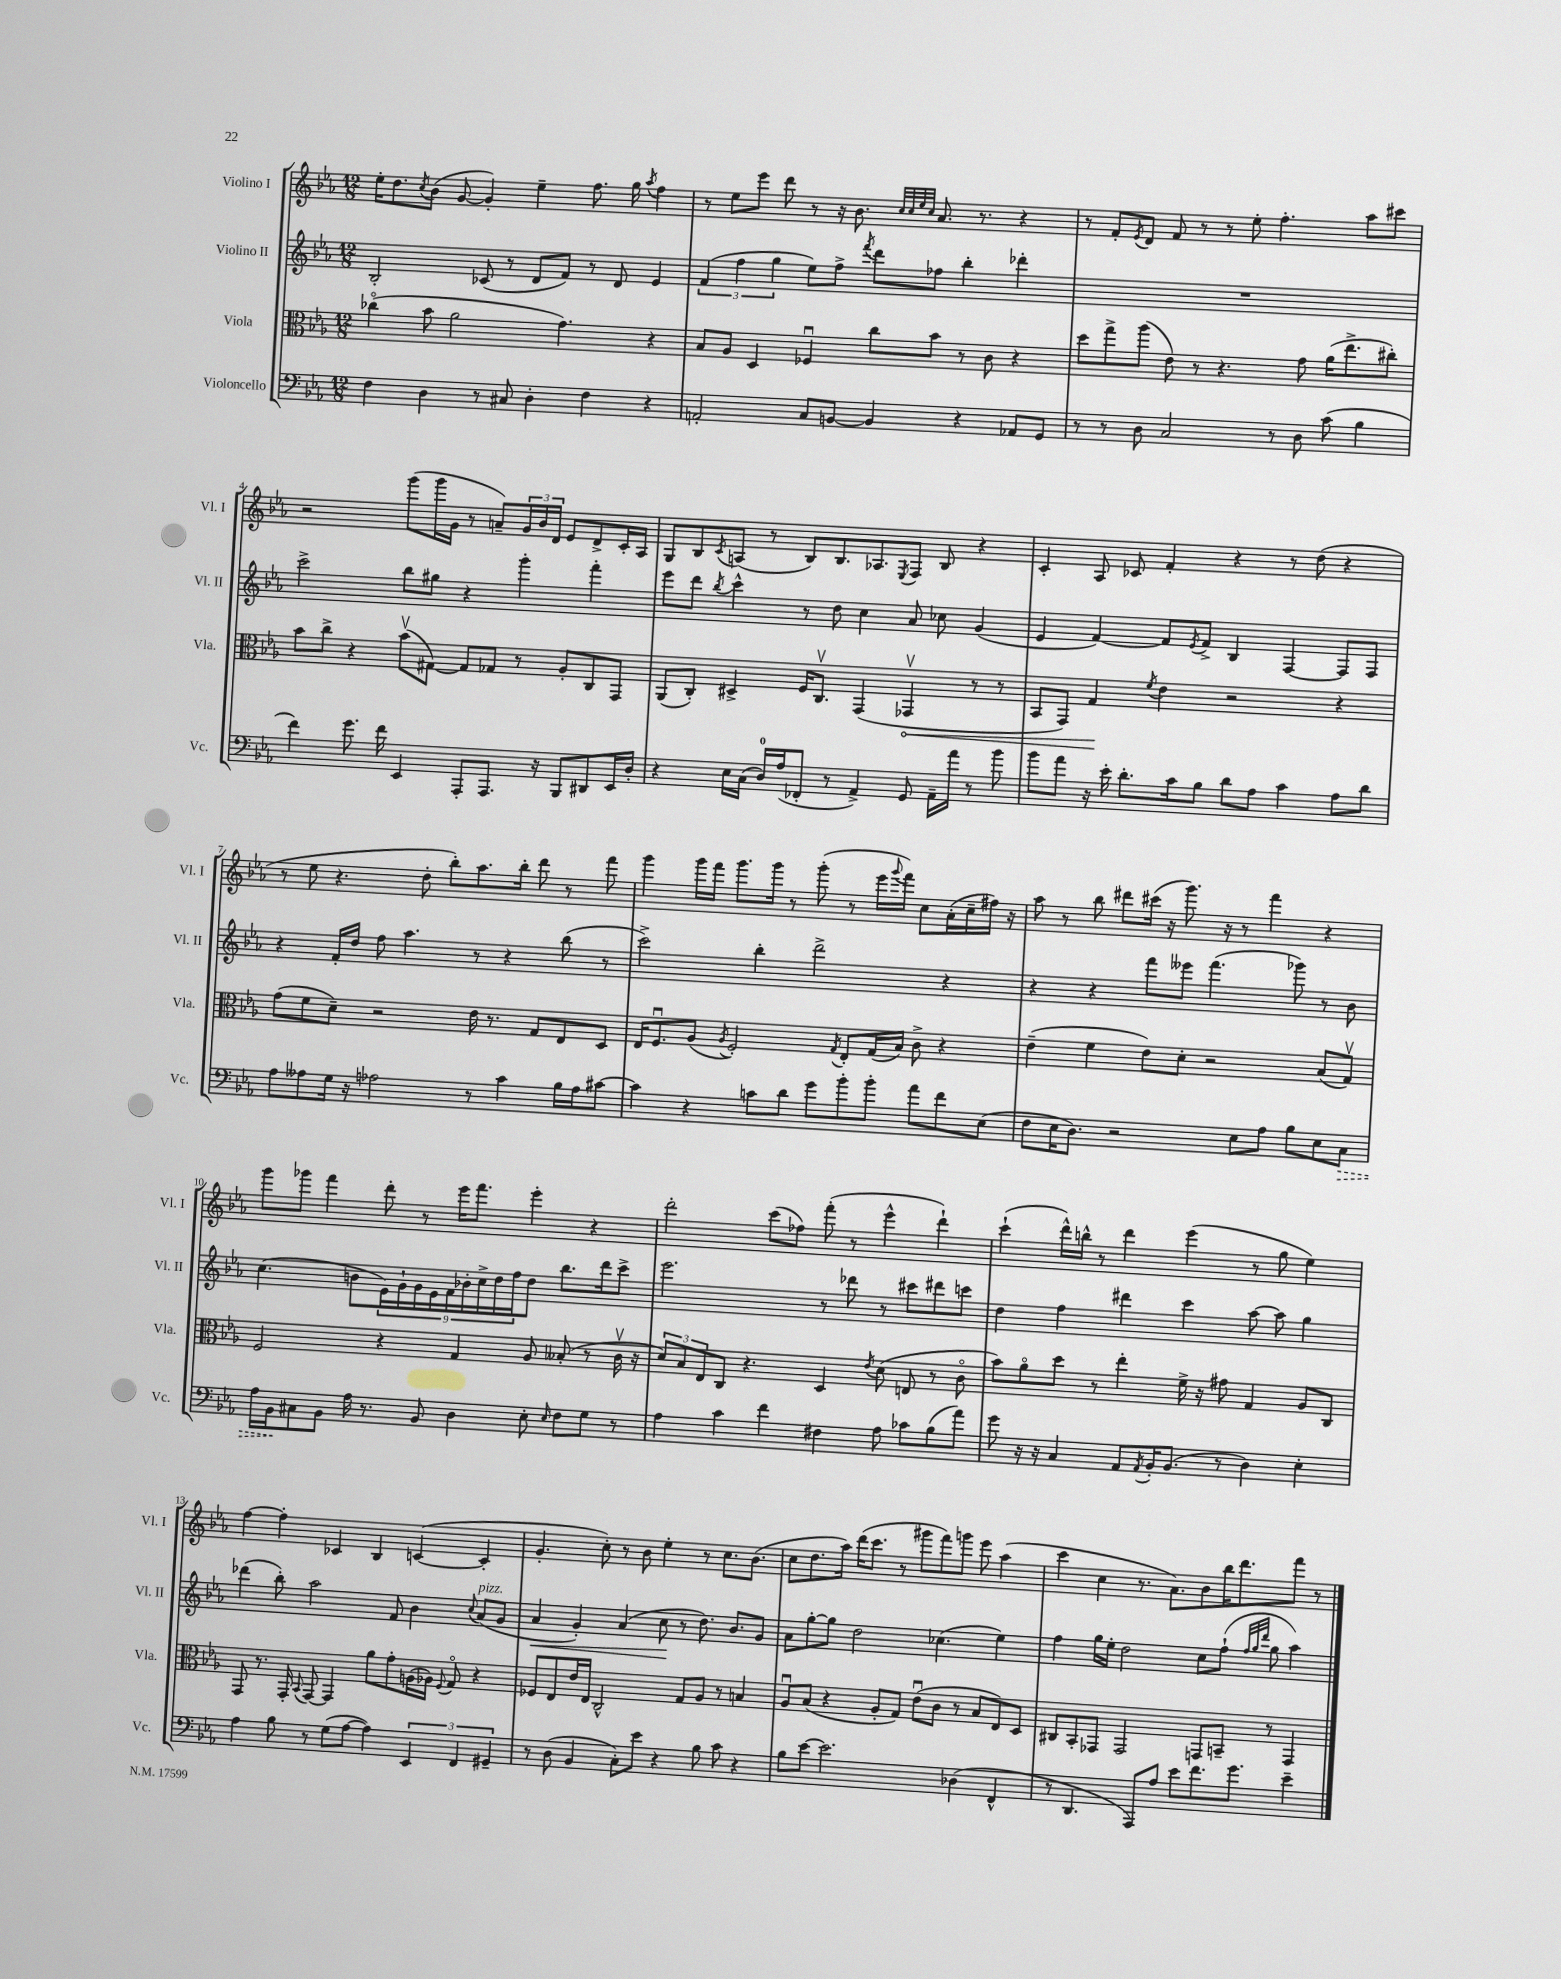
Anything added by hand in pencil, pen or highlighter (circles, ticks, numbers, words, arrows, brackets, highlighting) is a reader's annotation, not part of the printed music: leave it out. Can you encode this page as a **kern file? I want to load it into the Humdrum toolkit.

**kern	**kern	**kern	**kern
*staff4	*staff3	*staff2	*staff1
*clefF4	*clefC3	*clefG2	*clefG2
*k[b-e-a-]	*k[b-e-a-]	*k[b-e-a-]	*k[b-e-a-]
*M12/8	*M12/8	*M12/8	*M12/8
4F\	(4cc-o\	2B-'/	16ee-'\LK
.	.	.	8.dd\
.	.	.	8qcc/
4D\	8b-\	.	(8b-\J
.	2a-\	.	[8g/
8r	.	(8c-/	4g'/])
8C#/	.	8r	.
4D'\	.	8d/L	4ee-~\
.	4.g\)	8f/J)	.
4F\	.	8r	8.ff\
.	.	8d/	.
.	.	.	16gg\
.	.	.	8qaa-/
4r	4r	4e-/	4ff\
=	=	=	=
2AA'/	8B-/L	(6f/	8r
.	8A-/J	.	8ee-\L
.	.	6ff\	.
.	4D/	.	8eee-\J
.	.	6gg\	.
.	.	.	8ddd\
8C/L	4F-u/	8ee-\L)	8r
[8BB/J	.	8ff^\J	16r
.	.	.	8.b-\
.	.	8qfff/	.
4BB/]	8cc\L	8ddd\L	.
.	.	.	32qqcc/LLL
.	.	.	32qqcc/
.	.	.	32qqee-/
.	.	.	32qqcc/JJJ
.	8b-\J	8ff-\J	8.a-/
4r	8r	4bb-'\	.
.	.	.	8.r
.	8c\	.	.
8AA-/L	4r	4ddd-'\	4r
8GG/J	.	.	.
=	=	=	=
8r	8dd\L	1.r	8r
8r	8gg^\	.	8f'/L
.	.	.	8qe-/
8D\	(8aa-\J	.	8d/J
2C/	8e-\)	.	8f/
.	8r	.	8r
.	4.r	.	8r
.	.	.	8ee-'\
8r	.	.	4.ff'\
8D\	8g\	.	.
(8c\	(16a-\LK	.	.
.	8.ee-^\	.	.
4B-\	.	.	8aa-\L
.	8cc#'\J)	.	8ccc#\J
=	=	=	=
4f\)	8b-\L	2ccc^\	2r
.	8cc^\J	.	.
8.g\	4r	.	.
16f\	.	.	.
4EE-/	(8b-v\L	8bb-\L	(8ggg\L
.	[8G#\J)	8gg#\J	16ggg\L
.	.	.	16g\JJ
8AAA-'/L	8G#/]L	4r	8r
8.AAA-/J	8G-/J	.	8a~/L)
.	8r	4ggg'\	24g/L
.	.	.	24b-/
16r	.	.	.
.	.	.	24d/JJ
8BBB-/L	8A-'/L	.	8e-/L
8DD#/	8C/	4fff'\	8d^/
16EE-/L	8GG/J	.	16c'/L
16D'/JJ	.	.	16A-/JJ
=	=	=	=
4r	(8AA-/L	8eee-\L	8G/L
.	8C'/J)	8ddd\J	8B-/
.	.	8qbb-/	8qc/
16E-\LL	4D#^/	4ccc^^\	(8A/J
(16C\JJ	.	.	.
16D/LL)	.	.	8r
(16A-/J	.	.	.
8FF-'/J	16F/LK	8r	8B-/L)
.	8.Cv/J	.	.
8r	.	8dd\	8.B-/
4AA-^/)	(4GG/	4cc\	.
.	.	.	8.A-/
.	.	.	8qE-/
8GG/	4GG-v/	8a-/	8F/J
16AA-~\LL	.	8cc-\	8B-/
16a-\JJ	.	.	.
8r	8r	(4g/	4r
8b-\	8r	.	.
=	=	=	=
8b-\L	8BB-/L	4e-/	4c'/
8a-\J	8GG/J)	.	.
16r	4G/	[4f/)	8A-/
16e-'\	.	.	.
8.d'\L	.	.	8c-/
.	8qf/	.	.
.	4e-\	8f/]L	4f'/
16c\k	.	.	.
.	.	8qe-/	.
8B-\J	.	8f^/J	.
8d\L	2r	4B-/	4r
8A-\J	.	.	.
4c\	.	[4F/	8r
.	.	.	(8dd\
8A-\L	4r	8F/]L	4r
8d\J	.	8F/J	.
=	=	=	=
8A-\L	(8g\L	4r	8r
8A--\	8f\	.	8ee-\
16G\Jk	8d~\J)	16f'/LL	4.r
16r	.	16dd/JJ	.
2A-\	2r	8ff\	.
.	.	4.aa-\	.
.	.	.	8dd'\
.	.	.	8bb-'\L)
8r	16e-\	8r	8.aa-\
.	8.r	.	.
4c\	.	4r	.
.	.	.	16bb-'\Jk
.	8G/L	.	8ddd\
16B-\LL	8E-/	(8bb-\	8r
16A-\J	.	.	.
[8c#\J	8D/J	8r	8fff\
=	=	=	=
4c#\]	16E-/LK	2ccc^\)	4ggg\
.	8.Fu/	.	.
4r	(8A-/J	.	16ggg\LL
.	.	.	16fff\JJ
.	8qA-/	.	.
.	2F'/)	.	8.ggg\L
8c\L	.	4bb-'\	.
.	.	.	16ggg\Jk
8d\J	.	.	8r
8g\L	.	2ddd^\	(8ggg'\
.	8qG/	.	.
8b-'\	8E-'/L	.	8r
8b-'\J	(16G/L	.	16eee-\LL
.	.	.	8qqggg/
.	16B-/JJ)	.	16fff\JJ)
8a-\L	8c^\	.	8cc\L
8f\	4r	4r	(16a-'\L
.	.	.	16cc~\
(8E-\J	.	.	16ff#\JJ)
.	.	.	16r
=	=	=	=
8F\L	(4e-~\	4r	8aa-\
16E-\K	.	.	8r
8.D\J)	.	.	.
.	4f\	4r	8bb-\
2r	.	.	8ddd#\L
.	8e-\L)	8fff\L	(16ccc#\Jk
.	.	.	16r
.	8d'\J	8eee--\J	8.ggg\)
.	2r	(4.fff\	.
.	.	.	16r
8E-\L	.	.	8r
8A-\J	.	.	4fff\
8B-\L	.	8ggg-\)	.
8E-\	(8B-/L	8r	4r
8C\J	8Gv/J)	8b-\	.
=	=	=	=
16A-\LL	2F/	(4.cc\	8ggg\L
16BB-\J	.	.	.
8C#\	.	.	8ggg-\J
8BB-\J	.	.	4fff\
16A-\	.	8b\L	.
8.r	.	.	.
.	4r	18e-\L)	8ddd'\
.	.	18g`\	.
.	.	18g\	.
8BB-/	.	.	8r
.	.	18e-\	.
.	.	18f\	.
4D\	4G/	.	16eee-\LK
.	.	18b-'\	.
.	.	.	8.fff\J
.	.	18cc^\	.
.	.	18dd\	.
.	.	18ff\J	.
8E-'\	8A-/	8dd\J	4eee-'\
16qqE-/	.	.	.
8F\L	(8B--'/	8.bb-\L	.
8G\J	8r	.	4r
.	.	16ddd\k	.
8r	16cv\	8ccc^\J	.
.	16r	.	.
=	=	=	=
4A-\	12d/L)	2.eee-\	2ddd'\
.	12B-/	.	.
.	12E-/	.	.
4c\	8C/J	.	.
.	4.r	.	.
4f\	.	.	(8ccc\L
.	.	.	8ff-\J)
4F#\	4D/	8r	(8fff'\
.	.	8ddd-\	8r
.	8qe-/	.	.
8A-\	(8d\	8r	4eee-^^\
8c-\L	8E/	8ccc#\L	.
(8B-\	8r	8ddd#\	4ddd`\)
8a-\J)	8co\	8ccc\J	.
=	=	=	=
8g\	8b-\L)	4dd\	(4ccc`\
16r	8a-o\	.	.
16r	.	.	.
4C/	8dd\J	4ff\	16ddd^^\LL)
.	.	.	16bb^^\JJ
.	8r	.	8r
8AA-/L	4ee-'\	4ddd#\	4ddd\
8qAA-/	.	.	.
16BB-'/K	.	.	.
(8.BB-/J	.	.	.
.	16f^\	4ccc\	(4eee-\
.	16r	.	.
8r	8g#\	.	.
4D\)	4G/	[8aa-\	8r
.	.	8aa-\]	8gg\
4E-'\	8A-/L	4gg\	4ee-\)
.	8C/J	.	.
=	=	=	=
4A-\	8GG/	(4ddd-\	[4ff\
.	8.r	.	.
8B-\	.	8bb-'\)	4ff'\]
.	16GG'/	.	.
.	8qqBB-/	.	.
8r	[8GG/	2aa-\	.
(8G\L	4GG/]	.	4c-/
[8A-\J	.	.	.
4A-\])	8a-\L	.	4B-/
.	8g'\	8f/	.
6EE-/	(16A\L	4b-\	([4c/
.	16A-\JJ)	.	.
.	8qqF/	.	.
.	8Go/	.	.
6FF/	.	.	.
.	.	8qqcc/	.
.	4r	(8a-/L	4c'/]
6GG#~/	.	.	.
.	.	8g/J	.
=	=	=	=
8r	8F-/L	4a-/	4.g'/
(8D\	8E-/	.	.
4BB-/	16e-/L	4g'/)	.
.	16E-/JJ	.	.
.	2C^^/	.	8cc'\)
8C'\L)	.	(4a-/	8r
8e-\J	.	.	8b-\
4r	.	8cc\	4ee-'\
.	8G/L	8r	.
8B-\	8A-/J	8.dd\)	8r
8c\	8r	.	8.cc\L
.	.	8.b-/L	.
4r	4B/	.	.
.	.	.	(8.b-\J
.	.	8g/J	.
=	=	=	=
8B-\L	8A-u/L	8a-\L	8cc\L
[8e-\J	(8B-/J	[8gg'\	8.dd\
2.e-\]	4r	8gg\]J	.
.	.	.	16aa-\Jk)
.	.	2dd\	(16ddd\LK
.	.	.	8.ccc\J
.	8A-'/L	.	.
.	8G/J)	.	8r
.	(8e-u\L	.	8ggg#\L
.	8c\J	(4.cc-\	8fff\)
(4D-\	8r	.	8ggg\J
.	8B-/L	.	8eee-\
4FF^^/	8E-/)	4ee-\)	(4aa-\
.	8D/J	.	.
=	=	=	=
8r	8C#/L	4ff\	4ccc\
4.DD/	8BB-'/	.	.
.	8GG-/J	16gg\LL	4cc\
.	.	16ee-'\JJ	.
.	2GG-/	2dd\	.
8AAA-/L)	.	.	8.r
8A-/J	.	.	.
.	.	.	8.a-\L)
8e-\L	.	.	.
8.f\	8GG/L	8cc\L	8b-\
.	8BB~/J	(8ff`\J	16bb-\K
8.g\J	.	.	8.ddd\
.	.	32qqff/LLL	.
.	.	32qqgg/	.
.	.	32qqddd/JJJ	.
.	8r	8gg\	.
4e-~\	4GG/	4aa-\)	8fff\J
.	.	.	8r
==	==	==	==
*-	*-	*-	*-
